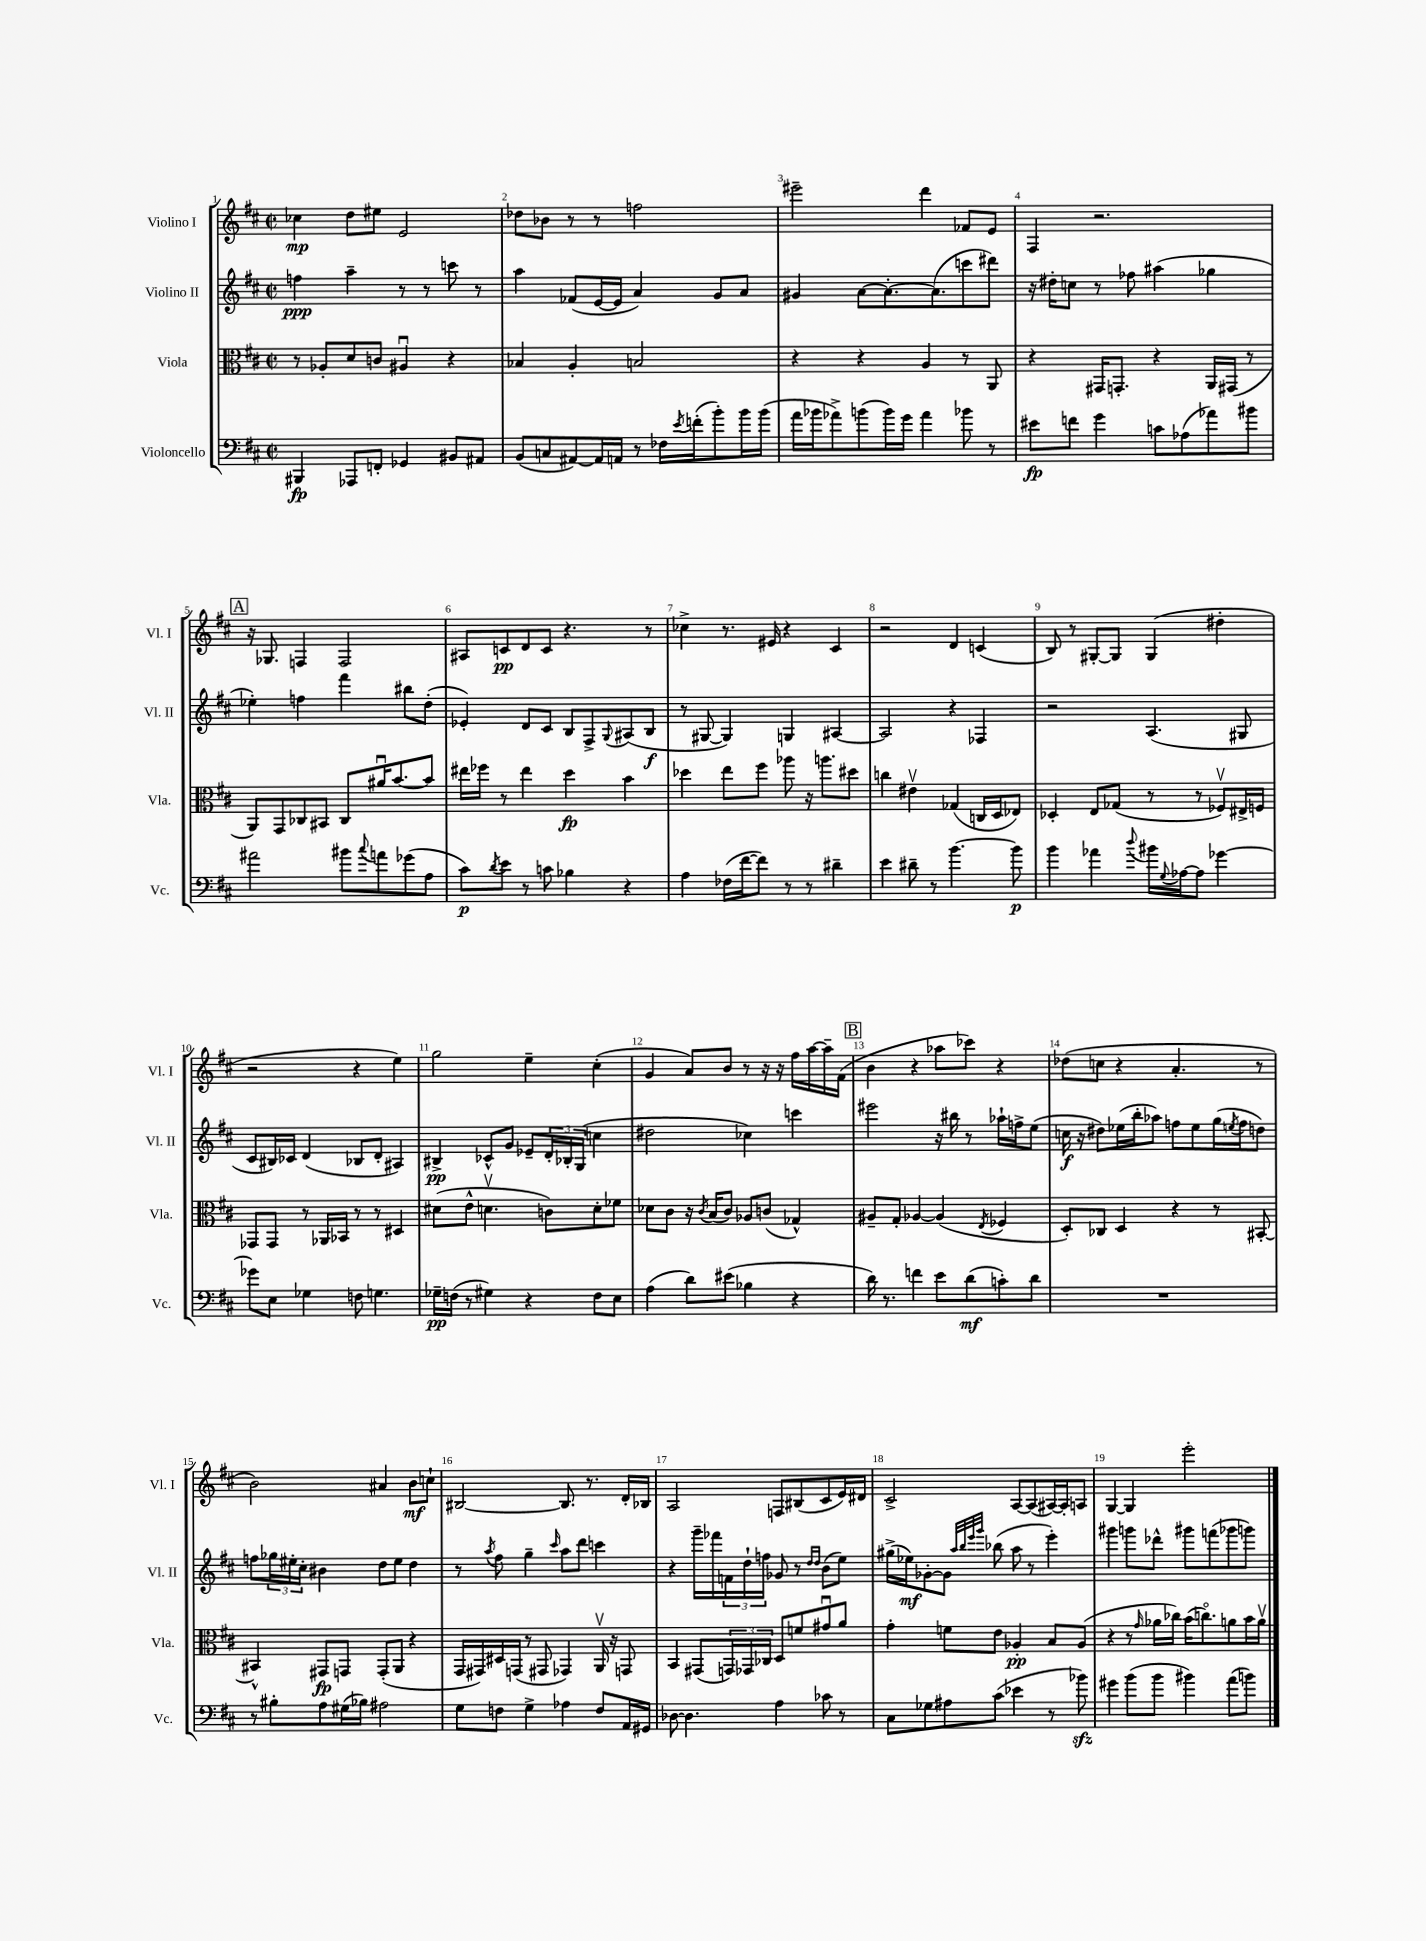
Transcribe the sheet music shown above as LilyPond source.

<<
\new StaffGroup <<
\new Staff = "s0" \with { instrumentName = "Violino I" shortInstrumentName = "Vl. I" } {
    \clef treble \key d \major \defaultTimeSignature \time 2/2
    ces''4\mp d''8 eis''8 e'2 |
    des''8 bes'8 r8 r8 f''2 |
    eis'''2-- d'''4 fes'8 e'8 |
    fis4 r2. |
    \mark \markup { \box "A" } r16 ges8. f4 f2 |
    ais8 c'8\pp d'8 c'8 r4. r8 |
    ces''4-> r8. eis'16 r4 cis'4 |
    r2 d'4 c'4( |
    b8) r8 gis8~-. gis8 gis4( dis''4-. |
    r2 r4 e''4) |
    g''2 e''4-- cis''4-.( |
    g'4 a'8) b'8 r8 r16 r16 fis''16 a''16~ a''16-- fis'16( |
    \mark \markup { \box "B" } b'4 r4 aes''8 ces'''8) r4 |
    des''8( c''8 r4 a'4.-. r8 |
    b'2) ais'4 b'8\mf c''8-! |
    bis2~ bis8. r8. d'16-. bes16 |
    a2 f8 bis8( cis'8 e'16) dis'16 |
    cis'2-> a8~ a8( ais16~) ais16-. a8 |
    g4~ g4 e'''2-. \bar "|." |
}
\new Staff = "s1" \with { instrumentName = "Violino II" shortInstrumentName = "Vl. II" } {
    \clef treble \key d \major \defaultTimeSignature \time 2/2
    f''4\ppp a''4-- r8 r8 c'''8 r8 |
    a''4 fes'8( e'16~ e'16 a'4) g'8 a'8 |
    gis'4 a'8~ a'8.~-. a'8.( c'''8 dis'''8) |
    r16 dis''16-. c''8 r8 fes''8 ais''4( ges''4 |
    \mark \markup { \box "A" } ees''4-.) f''4 fis'''4 bis''8 d''8-.( |
    ees'4-.) d'8 cis'8 b8 fis8-> \appoggiatura { g8 } ais8( b8\f |
    r8 gis8~ gis4) g4 ais4~ |
    ais2 r4 fes4 |
    r2 a4.( gis8 |
    cis'8 bis16) ces'16 d'4( bes8 d'8-. ais4) |
    bis4->\pp ces'8-^ g'8 ees'8-- \tuplet 3/2 { d'16-. bes16-. g16( } c''4 |
    dis''2 ces''4) c'''4 |
    \mark \markup { \box "B" } eis'''2 r16 bis''16 r8 aes''16-! f''16-> e''8( |
    c''16\f r16 dis''8) ees''16( b''16-. aes''8) f''8 ees''8 g''16( \acciaccatura { e''8 } f''16 d''8) |
    f''8 \tuplet 3/2 { ges''16 eis''16-. cis''16-. } bis'4 d''8 eis''8 d''4 |
    r8 \acciaccatura { a''8 } fis''8 g''4-- \grace { cis'''16 } a''8 d'''8 c'''4 |
    r4 g'''16-- fes'''16 \tuplet 3/2 { f'16 d''16-! f''16 } ges'8 r8 \grace { d''16 d''16 } b'8( e''8) |
    gis''16->( ees''16\mf) ges'8~-. ges'8 \grace { a''32 b''32 e'''32 g'''32 } bes''8( a''8 r8 e'''4-.) |
    gis'''4 g'''8 des'''8-^ gis'''8 f'''8( ges'''8 g'''8) \bar "|." |
}
\new Staff = "s2" \with { instrumentName = "Viola" shortInstrumentName = "Vla." } {
    \clef alto \key d \major \defaultTimeSignature \time 2/2
    r8 aes8-. d'8 c'8 ais4\downbow r4 |
    bes4 a4-. b2 |
    r4 r4 a4 r8 a,8 |
    r4 gis,16 g,8.-. r4 a,16 gis,16( r8 |
    \mark \markup { \box "A" } a,8) g,8 ces8 bis,8 ces8 ais'16\downbow b'8.~ b'8 |
    eis''16 fes''16 r8 eis''4 d''4\fp b'4 |
    des''4 e''8 fis''8 aes''8 r16 a''8. dis''8 |
    c''4 eis'4\upbow ges4( c16 d16 ees8) |
    des4-. e8 ges8( r8 r8 fes8\upbow) eis16-> f16 |
    ges,8 ges,8 r8 aes,16 bes,16 r8 r8 dis4 |
    dis'8( e'8-^ d'4.\upbow c'8) d'8-. fes'8 |
    des'8 cis'8 r16 \acciaccatura { cis'8 } b16( cis'8) aes8 c'8( ges4-^) |
    \mark \markup { \box "B" } ais8-- g8-. aes4~ aes4( \acciaccatura { e8 } fes4 |
    d8-.) ces8 d4 r4 r8 bis,8~-. |
    bis,4-^ gis,8\fp g,8 g,8-.( a,8 r4 |
    g,16 gis,16) dis16 g,16( r8 gis,8 ges,4) a,16\upbow r16 g,8 |
    b,4 gis,8( \tuplet 3/2 { g,16) ges,16 ces16 } d8 f'8 gis'8\downbow a'8 |
    g'4-. f'8 e'8 aes4-.\pp b8 aes8( |
    r4 r8 \grace { g'16 } aes'16 ces''16) b'16( c''8.\flageolet) a'8 b'16 a'16\upbow \bar "|." |
}
\new Staff = "s3" \with { instrumentName = "Violoncello" shortInstrumentName = "Vc." } {
    \clef bass \key d \major \defaultTimeSignature \time 2/2
    bis,,4\fp aes,,8 f,8-. ges,4 bis,8 ais,8 |
    b,8( c8 ais,8~) ais,16 a,16 r8 fes16 \acciaccatura { e'8 } f'16-.( b'8-.) b'16 b'16( |
    a'16 bes'16 aes'8->) b'8( b'16) g'16 aes'4 bes'8 r8 |
    eis'8\fp f'8 g'4 c'8 aes8( aes'8) bis'8 |
    \mark \markup { \box "A" } ais'2 bis'8 \appoggiatura { cis''8 } a'8 ges'8( a8 |
    cis'8\p) \acciaccatura { d'8 } e'8 r8 c'8 bes4 r4 |
    a4 fes16( fis'16~ fis'8) r8 r8 dis'4-- |
    e'4 dis'8-- r8 b'4.~ b'8\p |
    b'4 aes'4 \appoggiatura { d''8 } bis'16 \appoggiatura { g8 } aes16~ aes8 ges'4~ |
    ges'8 e8 ges4 f8 g4. |
    ges16--\pp f16( r8 gis4) r4 f8 e8 |
    a4( d'8) eis'8( bes4 r4 |
    \mark \markup { \box "B" } d'16) r8. f'4 e'8 d'8\mf( c'8-.) d'8 |
    R1 |
    r8 bis8-. a8 gis16( bes16) ais2 |
    g8 f8 g4-> aes4 f8 a,16 gis,16 |
    des8~ des4. a4 ces'8 r8 |
    cis8 ges8 ais8 cis'8( ees'4 r8 bes'8\sfz) |
    gis'4 b'8( b'8 bis'4) a'8( b'8) \bar "|." |
}
>>
>>
\layout { \context { \Score \override BarNumber.break-visibility = ##(#f #t #t) barNumberVisibility = #all-bar-numbers-visible } }
